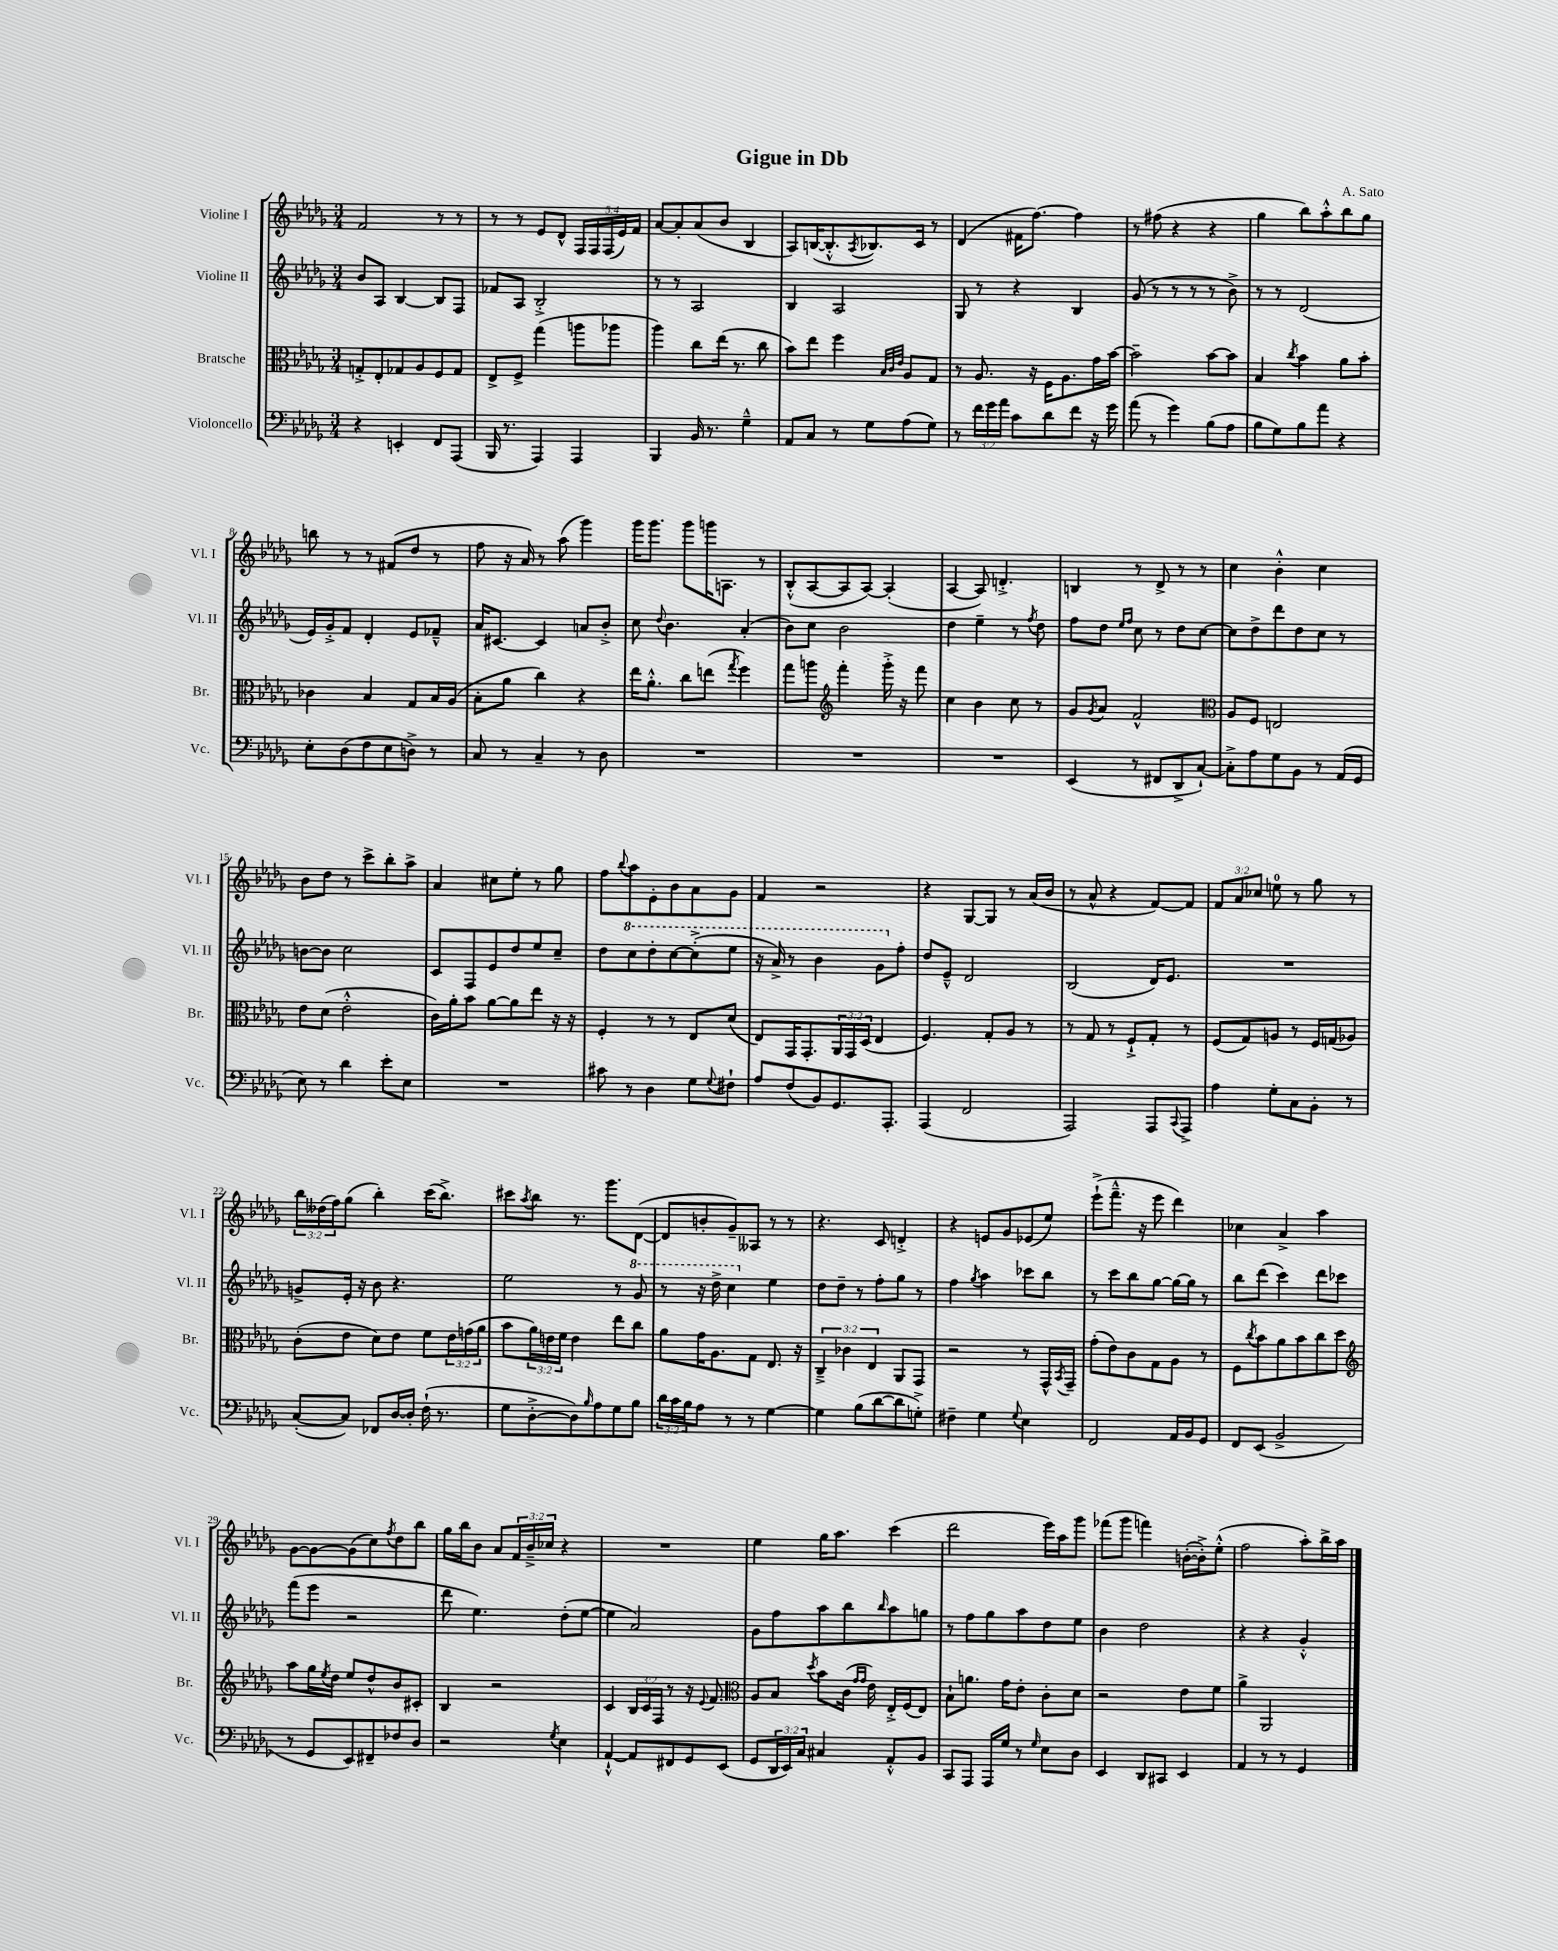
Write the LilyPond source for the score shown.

\header { title = "Gigue in Db" composer = "A. Sato" }
<<
\new StaffGroup <<
\new Staff = "s0" \with { instrumentName = "Violine I" shortInstrumentName = "Vl. I" } {
    \clef treble \key des \major \numericTimeSignature \time 3/4 \override Staff.TupletNumber.text = #tuplet-number::calc-fraction-text
    f'2 r8 r8 |
    r8 r8 ees'8 des'8-^ \tuplet 5/4 { f16 f16 f16( ees'16) f'16 } |
    aes'8~ aes'8-. aes'8( bes'8 bes4 |
    aes8) b16~( b8.-.-^ \acciaccatura { aes8 } bes8.) c'16 r8 |
    des'4( fis'16 f''8.~) f''4 |
    r8 fis''8( r4 r4 |
    ges''4 bes''8) aes''8-.-^ bes''8 ges''8 |
    b''8 r8 r8 fis'8( des''8 r8 |
    f''8 r16 aes'16) r8 aes''8( ges'''4) |
    ges'''16 ges'''8. ges'''8 g'''16 a8. r8 |
    bes8-.-^( aes8~ aes8 aes8~) aes4-.( |
    aes4~ aes8) d'4.-.-> |
    b4 r8 des'8-> r8 r8 |
    c''4 bes'4-.-^ c''4 |
    bes'8 des''8 r8 c'''8-> bes''8-. aes''8-> |
    aes'4 cis''8 ees''8-. r8 ges''8 |
    f''8 \appoggiatura { bes''8 } aes''8 ees'8-. bes'8 aes'8 ges'8 |
    f'4 r2 |
    r4 ges8~ ges8 r8 aes'16( bes'16 |
    r8 aes'8-^ r4 f'8~) f'8 |
    \tuplet 3/2 { f'8 aes'8 ces''8 } e''8-0 r8 ges''8 r8 |
    \tuplet 3/2 { bes''16 deses''16( f''16) } ges''8( bes''4-.) c'''16( bes''8.->) |
    cis'''8 \acciaccatura { aes''8 } bes''8 r8. ges'''8. des'8~( |
    des'8 b'8-. ges'8--) aeses8 r8 r8 |
    r4. c'8 d'4-.-> |
    r4 e'8 ges'8 ees'8( ees''8) |
    ees'''8-!->( f'''8.---^ r16 ees'''8 des'''4) |
    ces''4 aes'4-> aes''4 |
    ges'8~ ges'8~ ges'8( c''8) \acciaccatura { f''8 } des''8 bes''8 |
    ges''16 bes''16 bes'8 aes'8 \tuplet 3/2 { f'16 bes'16---> ces''16 } r4 |
    R2. |
    ees''4 ges''16 aes''8. c'''4( |
    des'''2 ees'''16) aes''16 ges'''8 |
    fes'''8( ges'''8 f'''4) b'16~-.( b'16-.->) ees''8-.-^( |
    f''2 aes''8-.) bes''16-> aes''16 \bar "|." |
}
\new Staff = "s1" \with { instrumentName = "Violine II" shortInstrumentName = "Vl. II" } {
    \clef treble \key des \major \numericTimeSignature \time 3/4
    bes'8 aes8 bes4~ bes8 f8 |
    fes'8 aes8 bes2-.-> |
    r8 r8 aes2 |
    bes4 aes2 |
    ges8 r8 r4 bes4 |
    ges'8( r8 r8 r8 r8 bes'8->) |
    r8 r8 des'2( |
    ees'16) ges'16-.-> f'8 des'4-. ees'8 fes'8---^ |
    aes'16 cis'8.~ cis'4 a'8 bes'8-.-> |
    c''8 \appoggiatura { des''8 } bes'4. aes'4-.( |
    bes'8) c''8 bes'2 |
    des''4 ees''4-- r8 \acciaccatura { f''8 } des''8 |
    f''8 des''8 \grace { ees''16 f''16 } c''8 r8 des''8 c''8~ |
    c''8 des''8-> des'''8 des''8 c''8 r8 |
    b'8~ b'8 c''2 |
    c'8 f8 ees'8 des''8 ees''8 c''8-- |
    des''8 \ottava #1 c'''8 des'''8-. c'''8~ c'''8-.->( ees'''8 |
    r16 aes''16->) r8 bes''4 ges''8 \ottava #0 f''8-. |
    des''8 ees'8---^ des'2 |
    bes2( des'16) ees'8. |
    R2. |
    g'8-> ees'16-. r16 bes'8 r4. |
    ees''2 r8 \ottava #1 ges''8 |
    r8 r16 des'''16-> c'''4 \ottava #0 ees''4 |
    des''8 des''8-- r8 f''8-. ges''8 r8 |
    f''4 \acciaccatura { ges''8 } aes''4 ces'''8 bes''8 |
    r8 c'''8 bes''8 ges''8~ ges''16~ ges''16 r8 |
    bes''8 des'''8( c'''4) des'''8 ces'''8 |
    f'''8( ees'''8 r2 |
    des'''8 ees''4.) des''8-.( ees''8~ |
    ees''4 aes'2) |
    ges'8 f''8 aes''8 bes''8 \grace { bes''16 } aes''8 g''8 |
    r8 f''8 ges''8 aes''8 des''8 ees''8 |
    bes'4 des''2 |
    r4 r4 ges'4-.-^ \bar "|." |
}
\new Staff = "s2" \with { instrumentName = "Bratsche" shortInstrumentName = "Br." } {
    \clef alto \key des \major \numericTimeSignature \time 3/4 \override Staff.TupletNumber.text = #tuplet-number::calc-fraction-text
    g8-.-> ees8-. ges8 aes8 f8 ges8 |
    ees8-> f8-> ges''4( a''8 aes''8 |
    aes''4) c''8 ees''16( r8. c''8 |
    bes'8) ees''8 f''4 \grace { bes32 c'32 ees'32 } aes8 ges8 |
    r8 aes8. r16 f16 aes8. ges'16 bes'16~ |
    bes'2-- bes'8~ bes'8 |
    bes4 \acciaccatura { c''8 } bes'4 aes'8 bes'8-. |
    ces'4 bes4 ges8 bes16 aes16( |
    bes8-. aes'8 c''4) r4 |
    ees''16 aes'8.-.-^ c''8 e''8( \acciaccatura { ges''8 } f''4) |
    ges''8 a''8 \clef treble f'''4-. ges'''16-.-> r16 f'''8 |
    c''4 bes'4 c''8 r8 |
    ges'8 \acciaccatura { ges'8 } aes'8 f'2-^ |
    \clef alto aes8 f8 e2 |
    ees'8 des'8( ees'2-.-^ |
    c'16) aes'16-. bes'8 aes'8~ aes'8 ees''8 r16 r16 |
    f4-. r8 r8 ees8 des'8( |
    ees8) ges,16 ges,8.-. \tuplet 3/2 { aes,16 ges,16 des16( } ees4 |
    f4.) ges8-. aes8 r8 |
    r8 ges8 r8 f8-!-> ges8-. r8 |
    f8( ges8) a8 r8 f16 g16( aes8) |
    c'8-.( ees'8 des'8) ees'8 f'8 \tuplet 3/2 { ees'16 g'16( aes'16 } |
    bes'8 \tuplet 3/2 { aes'16) e'16 f'16 } e'4 ees''8 c''8 |
    aes'8 ges'16 aes8. ges8 ees8. r16 |
    \tuplet 3/2 { c4---> ces'4 ees4 } aes,8 ges,8 |
    r2 r8 ges,16-^ \acciaccatura { bes,8 } ges,16-- |
    ges'8-.( ees'8) c'8 ges8 aes8 r8 |
    f8 \acciaccatura { c''8 } bes'8 aes'8 bes'8 c''8 des''8 |
    \clef treble aes''8 ges''16 \acciaccatura { ees''8 } des''16 ees''8 des''8-^ bes'8 cis'8-. |
    bes4 r2 |
    c'4 \tuplet 3/2 { bes16 c'16 f16 } r8 r16 \appoggiatura { ees'8 } f'8. |
    \clef alto aes8 bes8 \acciaccatura { des''8 } bes'8 c'16( \grace { ges'16 ges'16 } ees'16) ees16-.-> f16( ees8) |
    bes8-! a'8. ges'16 ees'8-. c'8-. des'8 |
    r2 ees'8 f'8 |
    aes'4-> aes,2 \bar "|." |
}
\new Staff = "s3" \with { instrumentName = "Violoncello" shortInstrumentName = "Vc." } {
    \clef bass \key des \major \numericTimeSignature \time 3/4 \override Staff.TupletNumber.text = #tuplet-number::calc-fraction-text
    r4 e,4-. f,8 aes,,8( |
    bes,,16 r8. aes,,4) aes,,4 |
    bes,,4 bes,16 r8. ges4---^ |
    aes,8 c8 r8 ges8 aes8( ges8) |
    r8 \tuplet 3/2 { f'16 ges'16 aes'16 } c'8 des'8 f'8 r16 ges'16 |
    aes'8( r8 ges'4) bes8( aes8 |
    bes8 ges8) bes8 aes'8 r4 |
    ees8-. des8( f8 ees8 d8->) r8 |
    c8 r8 c4-- r8 des8 |
    R2. |
    R2. |
    R2. |
    ees,4( r8 fis,8 des,8-> c8~-!) |
    c8-.-> aes8 ges8 bes,8 r8 aes,16( ges,16 |
    ees8) r8 des'4 ees'8-. ees8 |
    R2. |
    cis'8 r8 des4 ges8 \appoggiatura { ges8 } fis8-! |
    aes8 f8( bes,8) ges,8. aes,,8.-. |
    aes,,4( f,2 |
    aes,,2) aes,,8 \appoggiatura { c,8 } aes,,8-> |
    aes4 ges8-. c8 bes,8-. r8 |
    c8~-.( c8) fes,8 des16~ des16-. f16-!( r8. |
    ges8 des8~-.-> des8) \grace { bes16 } aes8 ges8 bes8 |
    \tuplet 3/2 { des'16 c'16 bes16 } aes8 r8 r8 ges4~ |
    ges4 bes8( des'8~ des'8 g8-.->) |
    fis4-- ges4 \appoggiatura { ges8 } ees4 |
    f,2 aes,16 bes,16 ges,8 |
    f,8 ees,8( bes,2-> |
    r8 ges,8 ees,8) fis,8-- fes8 des8 |
    r2 \acciaccatura { ges8 } ees4 |
    aes,4~-!-^ aes,8 fis,8 ges,8 ees,8( |
    ges,8 \tuplet 3/2 { des,16 ees,16) c16 } cis4 aes,8-.-^ bes,8 |
    c,8 aes,,8 aes,,16 ges16 r8 \grace { ges16 } ees8 des8 |
    ees,4 des,8 cis,8 ees,4 |
    aes,4 r8 r8 ges,4 \bar "|." |
}
>>
>>
